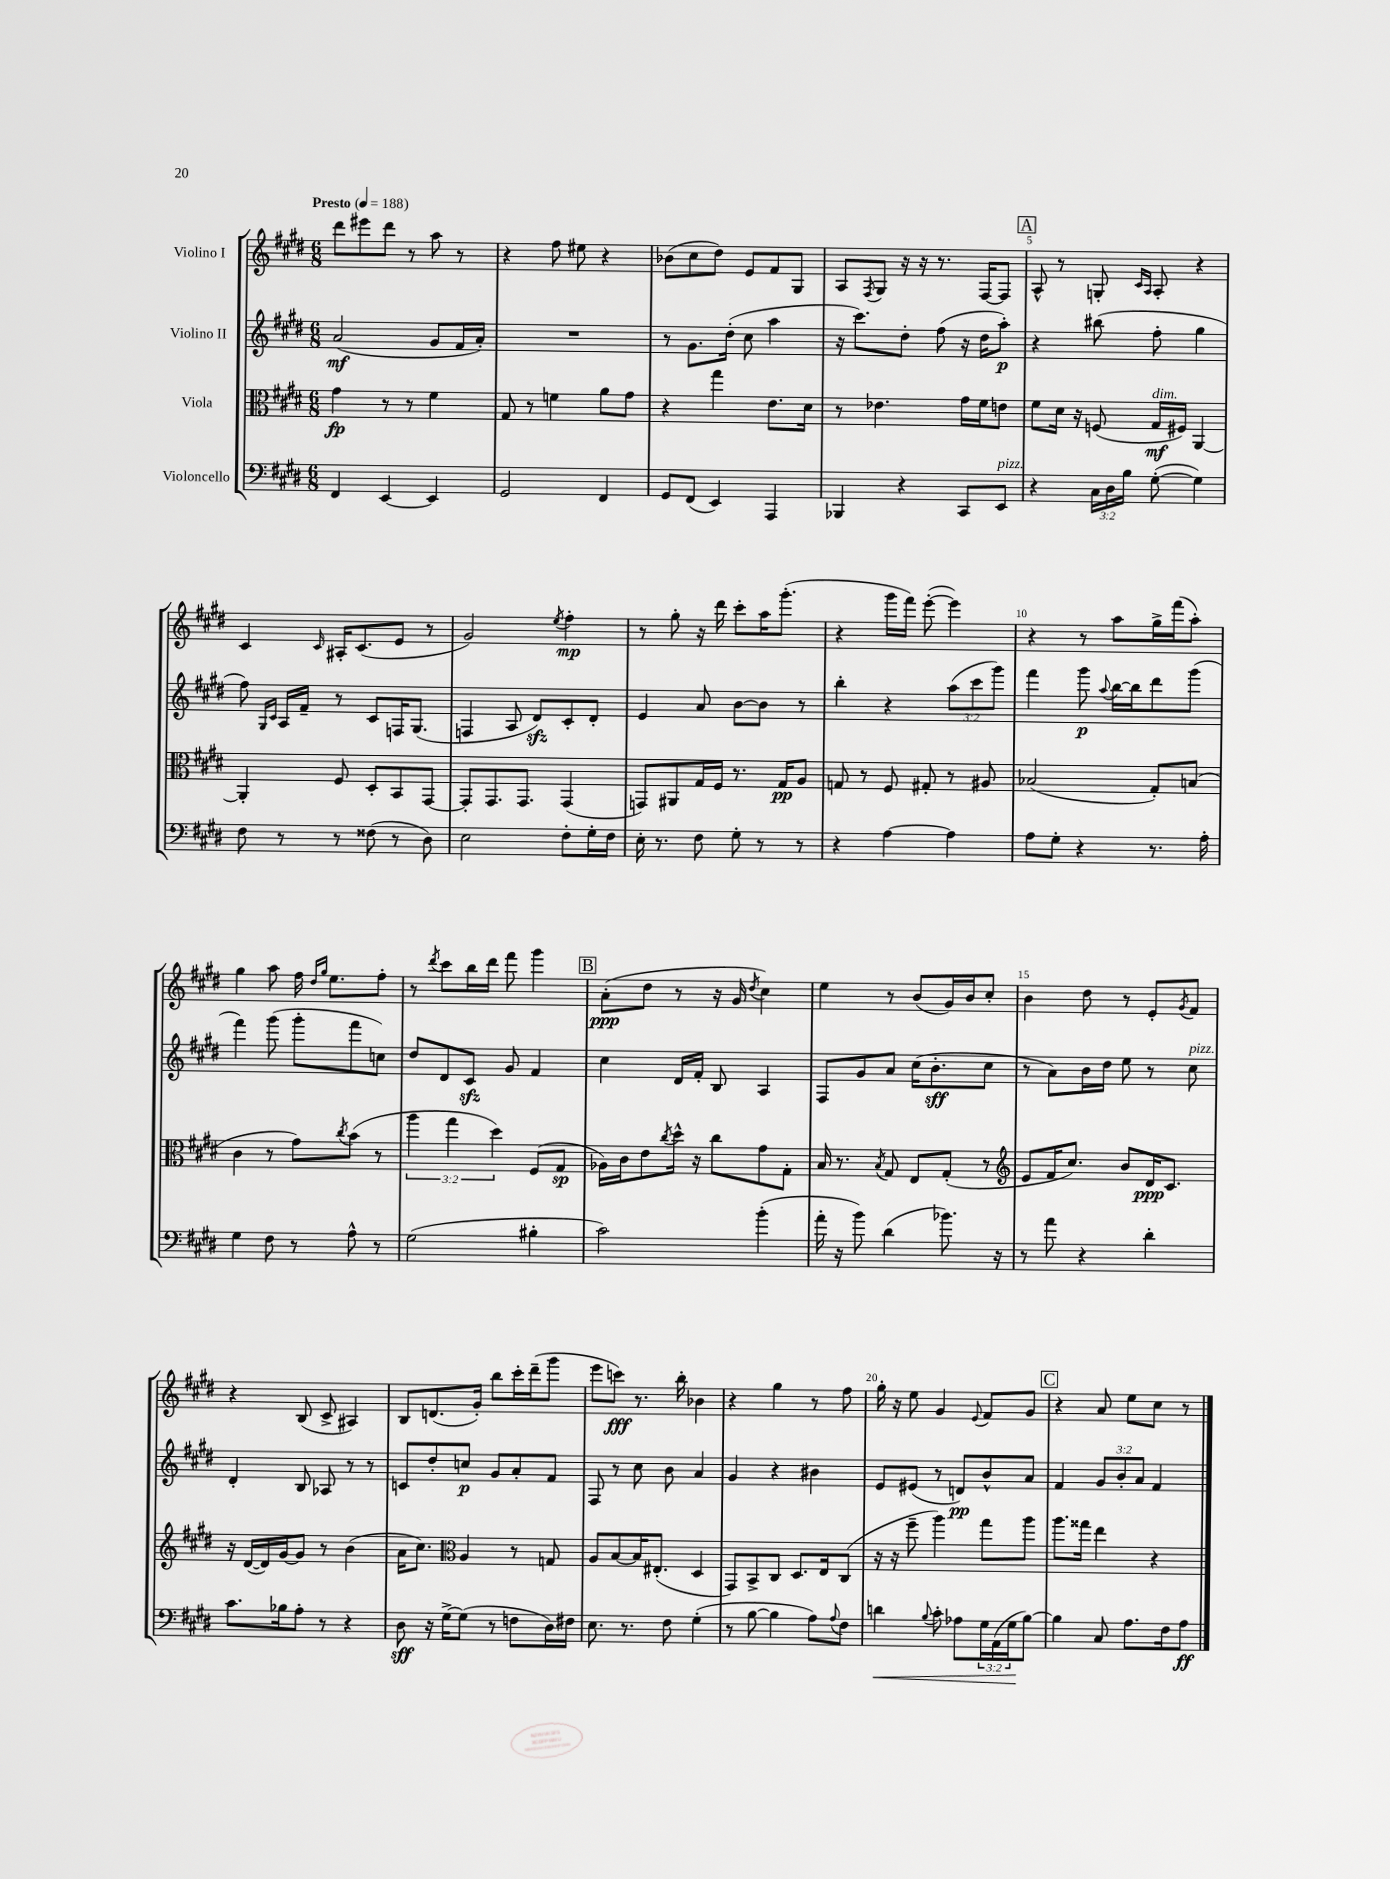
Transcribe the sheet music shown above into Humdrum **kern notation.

**kern	**dynam	**kern	**dynam	**kern	**dynam	**kern	**dynam
*part4	*part4	*part3	*part3	*part2	*part2	*part1	*part1
*staff4	*staff4	*staff3	*staff3	*staff2	*staff2	*staff1	*staff1
*I"Violoncello	*	*I"Viola	*	*I"Violino II	*	*I"Violino I	*
*clefF4	*	*clefC3	*	*clefG2	*	*clefG2	*
*k[f#c#g#d#]	*	*k[f#c#g#d#]	*	*k[f#c#g#d#]	*	*k[f#c#g#d#]	*
*M6/8	*	*M6/8	*	*M6/8	*	*M6/8	*
*MM188	*	*MM188	*	*MM188	*	*MM188	*
=1	=1	=1	=1	=1	=1	=1	=1
!	!	!	!	!	!	!LO:TX:a:B:t=Presto	!
4FF#/	.	4g#\	fp	(2a/	mf	8ddd#\L	.
.	.	.	.	.	.	8eee#X\	.
[4EE/	.	8r	.	.	.	8ddd#\J	.
.	.	8r	.	.	.	8r	.
4EE/]	.	4f#\	.	8g#/L	.	8aa\	.
.	.	.	.	16f#/L	.	8r	.
.	.	.	.	16a'/JJ)	.	.	.
=2	=2	=2	=2	=2	=2	=2	=2
2GG#/	.	8G#/	.	2.r	.	4r	.
.	.	8r	.	.	.	.	.
.	.	4fn\	.	.	.	8ff#\	.
.	.	.	.	.	.	8ee#X\	.
4FF#/	.	8a\L	.	.	.	4r	.
.	.	8g#\J	.	.	.	.	.
=3	=3	=3	=3	=3	=3	=3	=3
8GG#/L	.	4r	.	8r	.	(8b-X\L	.
(8FF#/J	.	.	.	8.g#\L	.	8cc#\	.
4EE/)	.	4gg#\	.	.	.	8dd#\J)	.
.	.	.	.	(16dd#'\Jk	.	.	.
.	.	.	.	8cc#\	.	8e/L	.
4AAA/	.	8.e\L	.	4aa\	.	8f#/	.
.	.	.	.	.	.	8G#/J	.
.	.	16d#\Jk	.	.	.	.	.
=4	=4	=4	=4	=4	=4	=4	=4
4BBB-X/	.	8r	.	16r	.	8A/L	.
.	.	.	.	8.ccc#\L)	.	.	.
.	.	.	.	.	.	8qF#/	.
.	.	4.e-X\	.	.	.	8G#/J	.
4r	.	.	.	8dd#'\J	.	16r	.
.	.	.	.	.	.	16r	.
.	.	.	.	(8ff#\	.	8.r	.
8CC#/L	.	16g#\LL	.	16r	.	.	.
.	.	16f#\J	.	16dd#\KL	.	[16F#/KL	.
!LO:TX:a:i:t=pizz.	!	!	!	!	!	!	!
8EE/J	.	8en\J	.	8aa'\J)	p	8F#/J]	.
!!LO:REH:place=s1:t=A
=5	=5	=5	=5	=5	=5	=5	=5
4r	.	8f#\L	.	4r	.	8A^^/	.
.	.	16d#\Jk	.	.	.	8r	.
.	.	16r	.	.	.	.	.
24C#\LL	.	(8Fn/	.	(8bb#X\	.	8Gn'/	.
24D#\	.	.	.	.	.	.	.
24B\JJ	.	.	.	.	.	.	.
.	.	.	.	.	.	16qqc#/LL	.
.	.	.	.	.	.	16qqA/JJ	.
!	!	!LO:TX:a:i:t=dim.	!	!	!	!	!
([8G#'\	.	16G#/LL	mf	8ff#'\	.	8A'/	.
.	.	16F#X/JJ)	.	.	.	.	.
4G#\])	.	[4AA/	.	4gg#\	.	4r	.
!!LO:LB:g=z
=6	=6	=6	=6	=6	=6	=6	=6
8F#\	.	4AA'/]	.	8ff#\)	.	4c#/	.
.	.	.	.	16qqG#/LL	.	.	.
.	.	.	.	16qqc#/JJ	.	.	.
8r	.	.	.	16A/LL	.	.	.
.	.	.	.	16f#~/JJ	.	.	.
.	.	.	.	.	.	16qqc#/	.
8r	.	8F#/	.	8r	.	16A#X'/KL	.
.	.	.	.	.	.	(8.c#/	.
(8F##X\	.	8D#'/L	.	8c#/L	.	.	.
8r	.	8BB/	.	16Fn/K	.	8e/J	.
.	.	.	.	(8.G#/J	.	.	.
8D#\)	.	[8GG#/J	.	.	.	8r	.
=7	=7	=7	=7	=7	=7	=7	=7
2E\	.	8GG#'/L]	.	4Fn/	.	2g#/)	.
.	.	8.GG#/	.	.	.	.	.
.	.	.	.	8A/	.	.	.
.	.	8.GG#/J	.	.	.	.	.
.	.	.	.	8d#zz/L)	.	.	.
.	.	.	.	.	.	8qee/	.
8F#'\L	.	(4GG#/	.	8c#'/	.	4ff#'\	mp
16G#'\L	.	.	.	8d#'/J	.	.	.
16F#\JJ	.	.	.	.	.	.	.
=8	=8	=8	=8	=8	=8	=8	=8
16E'\	.	8GGn/L)	.	4e/	.	8r	.
8.r	.	.	.	.	.	.	.
.	.	8AA#X/	.	.	.	8gg#'\	.
8F#\	.	16G#/L	.	8a/	.	16r	.
.	.	16F#/JJ	.	.	.	16ddd#\	.
8G#'\	.	8.r	.	[8b\L	.	8ccc#'\L	.
8r	.	.	.	8b\J]	.	16aa\K	.
.	.	16G#/KL	pp	.	.	(8.ggg#'\J	.
8r	.	8A/J	.	8r	.	.	.
=9	=9	=9	=9	=9	=9	=9	=9
4r	.	8Gn/	.	4bb'\	.	4r	.
.	.	8r	.	.	.	.	.
[4A\	.	8F#/	.	4r	.	16ggg#\LL	.
.	.	.	.	.	.	16fff#\JJ)	.
.	.	8G#X'/	.	.	.	([8eee'\	.
4A\]	.	8r	.	(12aa\L	.	4eee\])	.
.	.	.	.	12ccc#\	.	.	.
.	.	8A#X/	.	.	.	.	.
.	.	.	.	12ggg#\J)	.	.	.
=10	=10	=10	=10	=10	=10	=10	=10
8A\L	.	(2B-X/	.	4fff#\	.	4r	.
8G#'\J	.	.	.	.	.	.	.
4r	.	.	.	8ggg#\	p	8r	.
.	.	.	.	8qqaa/	.	.	.
.	.	.	.	[16bb\LL	.	8aa\L	.
.	.	.	.	16bb\J]	.	.	.
8.r	.	8G#'/L)	.	8ddd#\	.	16gg#^\L	.
.	.	.	.	.	.	(16fff#\J	.
.	.	(8Bn/J	.	(8ggg#\J	.	8aa'\J)	.
16A'\	.	.	.	.	.	.	.
!!LO:LB:g=z
=11	=11	=11	=11	=11	=11	=11	=11
4G#\	.	4c#\	.	4fff#\)	.	4gg#\	.
8F#\	.	8r	.	(8ggg#\	.	8aa\	.
8r	.	8g#\L)	.	8ggg#'\L	.	16ff#\	.
.	.	.	.	.	.	16qqdd#/LL	.
.	.	.	.	.	.	16qqgg#/JJ	.
.	.	.	.	.	.	8.ee\L	.
.	.	8qcc#/	.	.	.	.	.
8A^^\	.	(8b\J	.	8fff#\	.	.	.
8r	.	8r	.	8ccn\J)	.	8ff#'\J	.
=12	=12	=12	=12	=12	=12	=12	=12
(2G#\	.	6aa\	.	8dd#/L	.	8r	.
.	.	.	.	.	.	8qddd#/	.
.	.	.	.	8d#/	.	8ccc#\L	.
.	.	6gg#\	.	.	.	.	.
.	.	.	.	8c#zz/J	.	16bb\L	.
.	.	.	.	.	.	16ddd#\JJ	.
.	.	6dd#\)	.	.	.	.	.
.	.	.	.	8g#/	.	8fff#\	.
4B#X'\	.	(8F#/L	.	4f#/	.	4ggg#\	.
.	.	8G#/J	sp	.	.	.	.
!!LO:REH:place=s1:t=B
=13	=13	=13	=13	=13	=13	=13	=13
2c#\)	.	16A-X\LL)	.	4cc#\	.	(8a'\L	ppp
.	.	16c#\J	.	.	.	.	.
.	.	8e\	.	.	.	8dd#\J	.
.	.	8qcc#/	.	.	.	.	.
.	.	16dd#^^\Jk	.	16d#/LL	.	8r	.
.	.	16r	.	16f#'/JJ	.	.	.
.	.	8cc#\L	.	8B/	.	16r	.
.	.	.	.	.	.	16g#/	.
.	.	.	.	.	.	8qdd#/	.
(4b'\	.	8g#\	.	4A/	.	4cc#\)	.
.	.	8G#'\J	.	.	.	.	.
=14	=14	=14	=14	=14	=14	=14	=14
16a'\	.	16B/	.	8F#/L	.	4ee\	.
16r	.	8.r	.	.	.	.	.
8b\)	.	.	.	8g#/	.	.	.
.	.	8qB/	.	.	.	.	.
(4d#\	.	8G#/	.	8a/J	.	8r	.
.	.	8E/L	.	(16cc#\KL	.	(8b/L	.
.	.	.	.	8.b'\	sff	.	.
8.b-X\)	.	(8G#'/J	.	.	.	16g#/L)	.
.	.	.	.	.	.	16b/J	.
.	.	8r	.	8cc#\J	.	8cc#'/J	.
16r	.	.	.	.	.	.	.
=15	=15	=15	=15	=15	=15	=15	=15
*	*	*clefG2	*	*	*	*	*
8r	.	8e/L	.	8r	.	4b\	.
8a\	.	16f#/K	.	8a\L)	.	.	.
.	.	8.cc#/J)	.	.	.	.	.
4r	.	.	.	16b\L	.	8dd#\	.
.	.	.	.	16dd#\JJ	.	.	.
.	.	8b/L	.	8ee\	.	8r	.
4d#'\	.	16d#/K	ppp	8r	.	8e'/L	.
.	.	8.c#/J	.	.	.	.	.
.	.	.	.	.	.	8qg#/	.
!	!	!	!	!LO:TX:a:i:t=pizz.	!	!	!
.	.	.	.	8cc#\	.	8f#/J	.
!!LO:LB:g=z
=16	=16	=16	=16	=16	=16	=16	=16
8.c#\L	.	16r	.	4d#'/	.	4r	.
.	.	([16d#/LL	.	.	.	.	.
.	.	16d#/])	.	.	.	.	.
16B-X\k	.	[16g#/J	.	.	.	.	.
8A'\J	.	8g#/J]	.	8B/	.	(8B/	.
8r	.	8r	.	8A-X/	.	8c#^/	.
4r	.	(4b\	.	8r	.	4A#X/)	.
.	.	.	.	8r	.	.	.
=17	=17	=17	=17	=17	=17	=17	=17
8D#\	sff	16a\KL	.	8cn/L	.	8B/L	.
.	.	8.cc#\J)	.	.	.	.	.
16r	.	.	.	8dd#'/	.	(8.dn/	.
[16G#^\KL	.	.	.	.	.	.	.
*	*	*clefC3	*	*	*	*	*
(8G#\J]	.	4A/	.	8ccn/J	p	.	.
.	.	.	.	.	.	16g#'/Jk)	.
8r	.	.	.	8g#/L	.	8bb\L	.
8Fn\L	.	8r	.	8a'/	.	16ccc#'\L	.
.	.	.	.	.	.	(16ddd#~\J	.
16D#\L)	.	8Gn/	.	8f#/J	.	8ggg#\J	.
16F#X\JJ	.	.	.	.	.	.	.
=18	=18	=18	=18	=18	=18	=18	=18
8.E\	.	8A/L	.	8F#/	.	8eee\L	.
.	.	[8B/	.	8r	.	8cccn\J)	fff
8.r	.	.	.	.	.	.	.
.	.	16B/K]	.	8cc#\	.	8.r	.
.	.	(8.E#X'/J	.	.	.	.	.
8F#\	.	.	.	8b\	.	.	.
.	.	.	.	.	.	16bb'\	.
(4G#'\	.	4D#/	.	4a/	.	4b-X\	.
=19	=19	=19	=19	=19	=19	=19	=19
8r	.	8GG#/L)	.	4g#/	.	4r	.
[8B\	.	8BB^/	.	.	.	.	.
4B\]	.	8C#/J	.	4r	.	4gg#\	.
.	.	8.D#/L	.	.	.	.	.
8A\L)	.	.	.	4b#X\	.	8r	.
.	.	16E/k	.	.	.	.	.
8qqA/	.	.	.	.	.	.	.
8F#\J	.	(8C#/J	.	.	.	8ff#\	.
=20	=20	=20	=20	=20	=20	=20	=20
!	!LO:HP:b	!	!	!	!	!	!
4dn\	<	16r	.	8e/L	.	16gg#'\	.
.	.	16r	.	.	.	16r	.
.	.	8ff#~\	.	(8e#X/J	.	8ee\	.
8qqB/	.	.	.	.	.	.	.
8c#'\	.	4aa\)	.	8r	.	4g#/	.
8A-X\L	.	.	.	8dn/L)	pp	.	.
.	.	.	.	.	.	8qqe/	.
24G#\L	.	8gg#\L	.	8b^^/	.	8f#/L	.
(24AA\	.	.	.	.	.	.	.
24G#\J	.	.	.	.	.	.	.
[8B\J)	[	8aa\J	.	8a/J	.	8g#/J	.
!!LO:REH:place=s1:t=C
=21	=21	=21	=21	=21	=21	=21	=21
4B\]	.	8.aa\L	.	4f#/	.	4r	.
.	.	16gg##X\Jk	.	.	.	.	.
8C#/	.	4ee\	.	12g#/L	.	8a/	.
.	.	.	.	12b'/	.	.	.
8.A\L	.	.	.	.	.	8ee\L	.
.	.	.	.	12a/J	.	.	.
.	.	4r	.	4f#/	.	8cc#\J	.
16F#\k	.	.	.	.	.	.	.
8A\J	ff	.	.	.	.	8r	.
==	==	==	==	==	==	==	==
*-	*-	*-	*-	*-	*-	*-	*-
